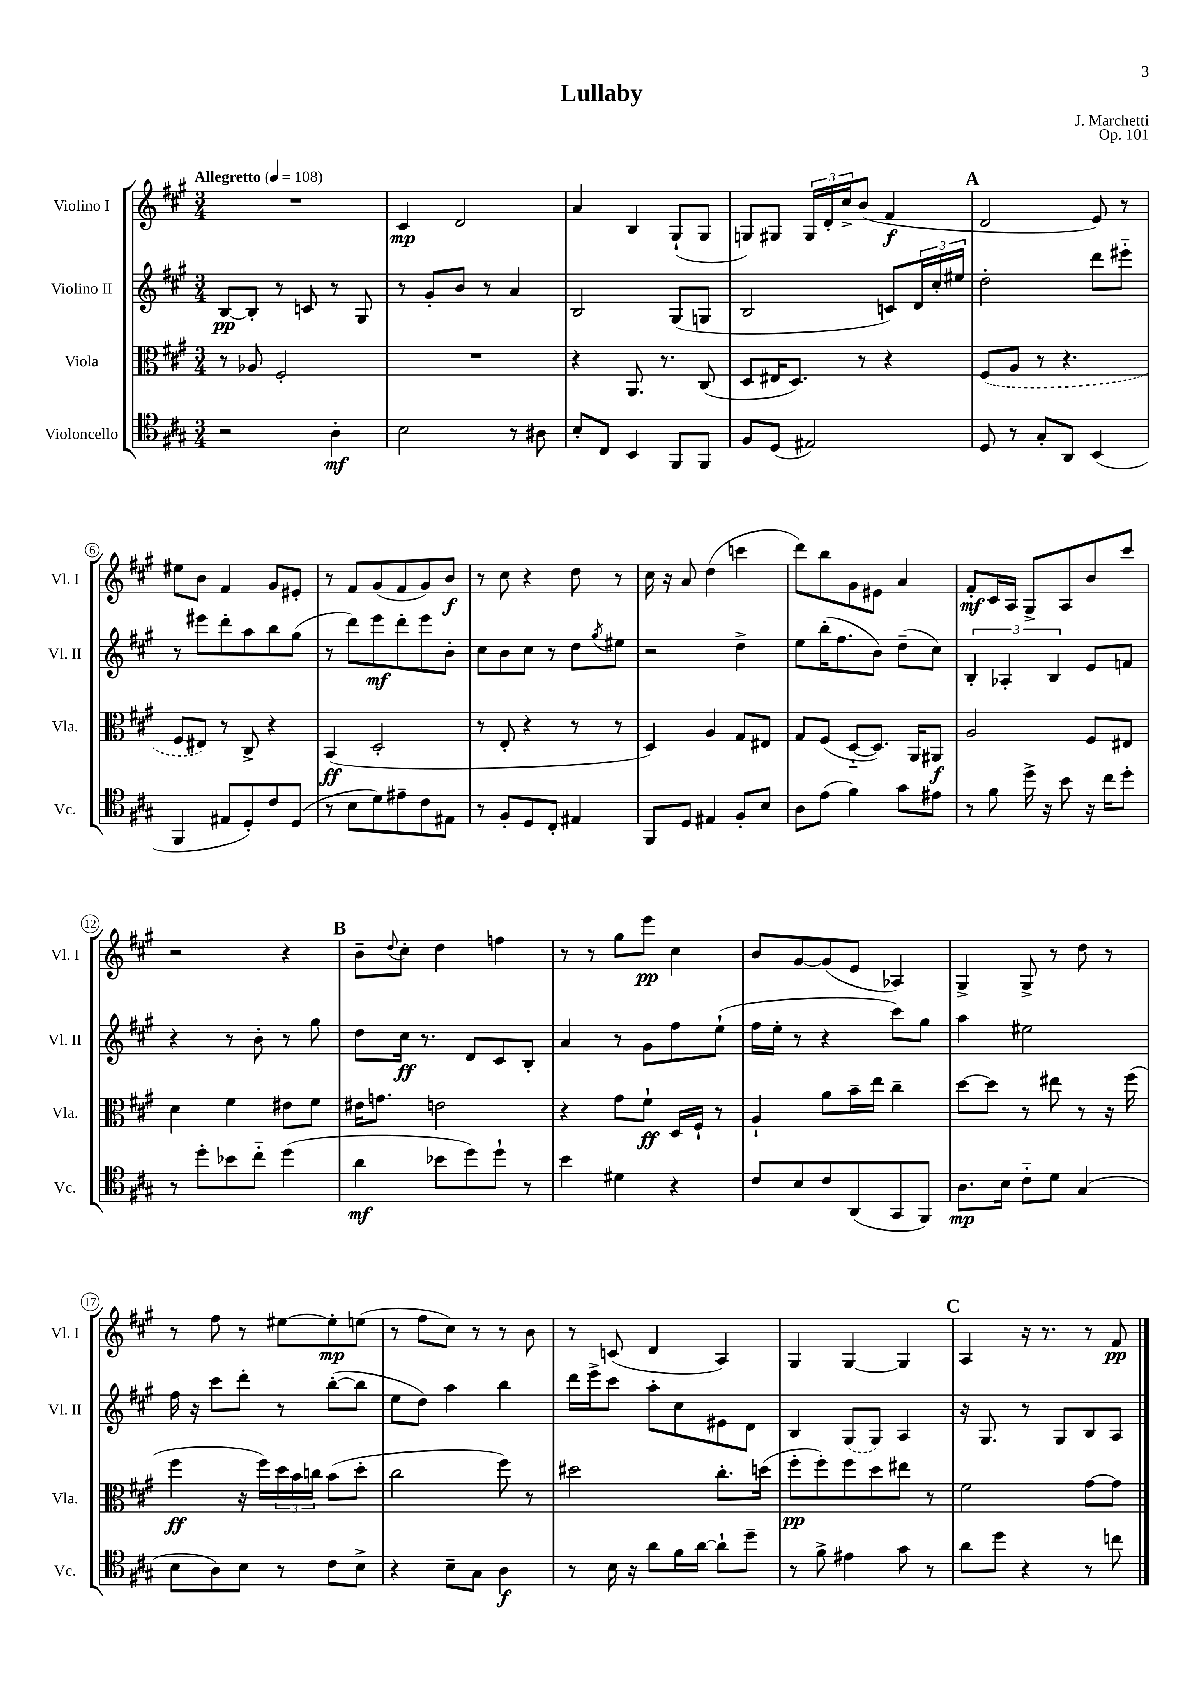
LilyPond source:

\header { title = "Lullaby" composer = "J. Marchetti" opus = "Op. 101" }
<<
\new StaffGroup <<
\new Staff = "s0" \with { instrumentName = "Violino I" shortInstrumentName = "Vl. I" } {
    \clef treble \key a \major \numericTimeSignature \time 3/4 \tempo "Allegretto" 4 = 108
    R2. |
    cis'4\mp d'2 |
    a'4 b4 gis8-!( gis8 |
    g8) gis8 \tuplet 3/2 { gis16 d'16-. cis''16-> } b'8( fis'4\f |
    \mark \markup { \bold "A" } d'2 e'8) r8 |
    eis''8 b'8 fis'4 gis'8 eis'8-. |
    r8 fis'8 gis'8( fis'8 gis'8) b'8\f |
    r8 cis''8 r4 d''8 r8 |
    cis''16 r16 a'8 d''4( c'''4 |
    d'''8) b''8 gis'8 eis'8 a'4 |
    fis'8-.\mf cis'16 a16 gis8-> a8 b'8 cis'''8 |
    r2 r4 |
    \mark \markup { \bold "B" } b'8-- \appoggiatura { d''8 } cis''8-. d''4 f''4 |
    r8 r8 gis''8 e'''8\pp cis''4 |
    b'8 gis'8~ gis'8( e'8 aes4) |
    gis4-> gis8-> r8 d''8 r8 |
    r8 fis''8 r8 eis''8~ eis''8-.\mp e''8( |
    r8 fis''8 cis''8) r8 r8 b'8 |
    r8 c'8( d'4 a4) |
    gis4 gis4~ gis4 |
    \mark \markup { \bold "C" } a4 r16 r8. r8 fis'8\pp \bar "|." |
}
\new Staff = "s1" \with { instrumentName = "Violino II" shortInstrumentName = "Vl. II" } {
    \clef treble \key a \major \numericTimeSignature \time 3/4
    b8~\pp b8-. r8 c'8 r8 gis8 |
    r8 gis'8-. b'8 r8 a'4 |
    b2 gis8( g8 |
    b2 c'8) \tuplet 3/2 { d'16 cis''16-. eis''16 } |
    \mark \markup { \bold "A" } d''2-. d'''8 eis'''8-_ |
    r8 eis'''8 d'''8-. a''8 b''8 gis''8( |
    r8 d'''8) e'''8\mf d'''8-. e'''8 b'8-. |
    cis''8 b'8 cis''8 r8 d''8 \acciaccatura { gis''8 } eis''8 |
    r2 d''4-> |
    e''8 b''16-.( fis''8. b'8) d''8--( cis''8) |
    \tuplet 3/2 { b4-. aes4-. b4 } e'8 f'8 |
    r4 r8 b'8-. r8 gis''8 |
    \mark \markup { \bold "B" } d''8 cis''16\ff r8. d'8 cis'8 b8-. |
    a'4 r8 gis'8 fis''8 e''8-!( |
    fis''16 e''16-. r8 r4 cis'''8) gis''8 |
    a''4 eis''2 |
    fis''16 r16 cis'''8 d'''8-. r8 b''8~-.( b''8 |
    e''8 d''8) a''4 b''4 |
    d'''16 e'''16-> cis'''8 a''8-. cis''8 eis'8 d'8 |
    b4 \once \slurDashed gis8( gis8) a4 |
    \mark \markup { \bold "C" } r16 gis8. r8 gis8 b8 a8 \bar "|." |
}
\new Staff = "s2" \with { instrumentName = "Viola" shortInstrumentName = "Vla." } {
    \clef alto \key a \major \numericTimeSignature \time 3/4
    r8 aes8 fis2-. |
    R2. |
    r4 a,8. r8. cis8( |
    d8 eis16 d8.) r8 r4 |
    \mark \markup { \bold "A" } \once \slurDashed fis8( a8 r8 r4. |
    fis8 eis8) r8 cis8-> r4 |
    b,4\ff( d2-. |
    r8 e8-. r4 r8 r8 |
    d4) a4 gis8 eis8 |
    gis8 fis8( d8~-_ d8.) a,16 ais,8\f |
    a2 fis8 eis8 |
    d'4 fis'4 eis'8 fis'8 |
    \mark \markup { \bold "B" } eis'16 g'8. e'2 |
    r4 gis'8 fis'8-!\ff d16 fis16-! r8 |
    a4-! a'8 b'16-- e''16 cis''4-- |
    d''8~ d''8 r8 eis''8 r8 r16 fis''16( |
    fis''4\ff r16 fis''16) \tuplet 3/2 { d''16 b'16 c''16 } b'8( d''8-. |
    cis''2 fis''8) r8 |
    dis''2 cis''8.-. d''16( |
    fis''8-.\pp fis''8-.) fis''8 d''8 eis''8 r8 |
    \mark \markup { \bold "C" } fis'2 gis'8~ gis'8 \bar "|." |
}
\new Staff = "s3" \with { instrumentName = "Violoncello" shortInstrumentName = "Vc." } {
    \clef tenor \key a \major \numericTimeSignature \time 3/4
    r2 a4-.\mf |
    b2 r8 ais8 |
    b8-. cis8 b,4 fis,8 fis,8 |
    fis8 d8( eis2) |
    \mark \markup { \bold "A" } d8 r8 gis8-. a,8 b,4( |
    fis,4 eis8 d8-.) cis'8 d8( |
    r8 b8 d'8) eis'8-- cis'8 eis8 |
    r8 fis8-. d8 cis8-. eis4 |
    fis,8 d8 eis4 fis8-. b8 |
    a8 e'8( fis'4) gis'8 eis'8 |
    r8 fis'8 d''16-> r16 b'8 r16 cis''16 d''8-. |
    r8 d''8-. bes'8 cis''8-_ d''4( |
    \mark \markup { \bold "B" } a'4\mf bes'8 d''8) d''8-! r8 |
    b'4 dis'4 r4 |
    cis'8 b8 cis'8 a,8( gis,8 fis,8) |
    a8.\mp b16 cis'8-_ d'8 gis4( |
    b8 a8) b8 r8 cis'8 b8-> |
    r4 b8-- gis8 a4\f |
    r8 b16 r16 a'8 fis'16 a'16~ a'8-! d''8-- |
    r8 fis'8-> eis'4 gis'8 r8 |
    \mark \markup { \bold "C" } a'8 d''8 r4 r8 c''8 \bar "|." |
}
>>
>>
\layout { \context { \Score \override BarNumber.stencil = #(make-stencil-circler 0.1 0.3 ly:text-interface::print) } }
